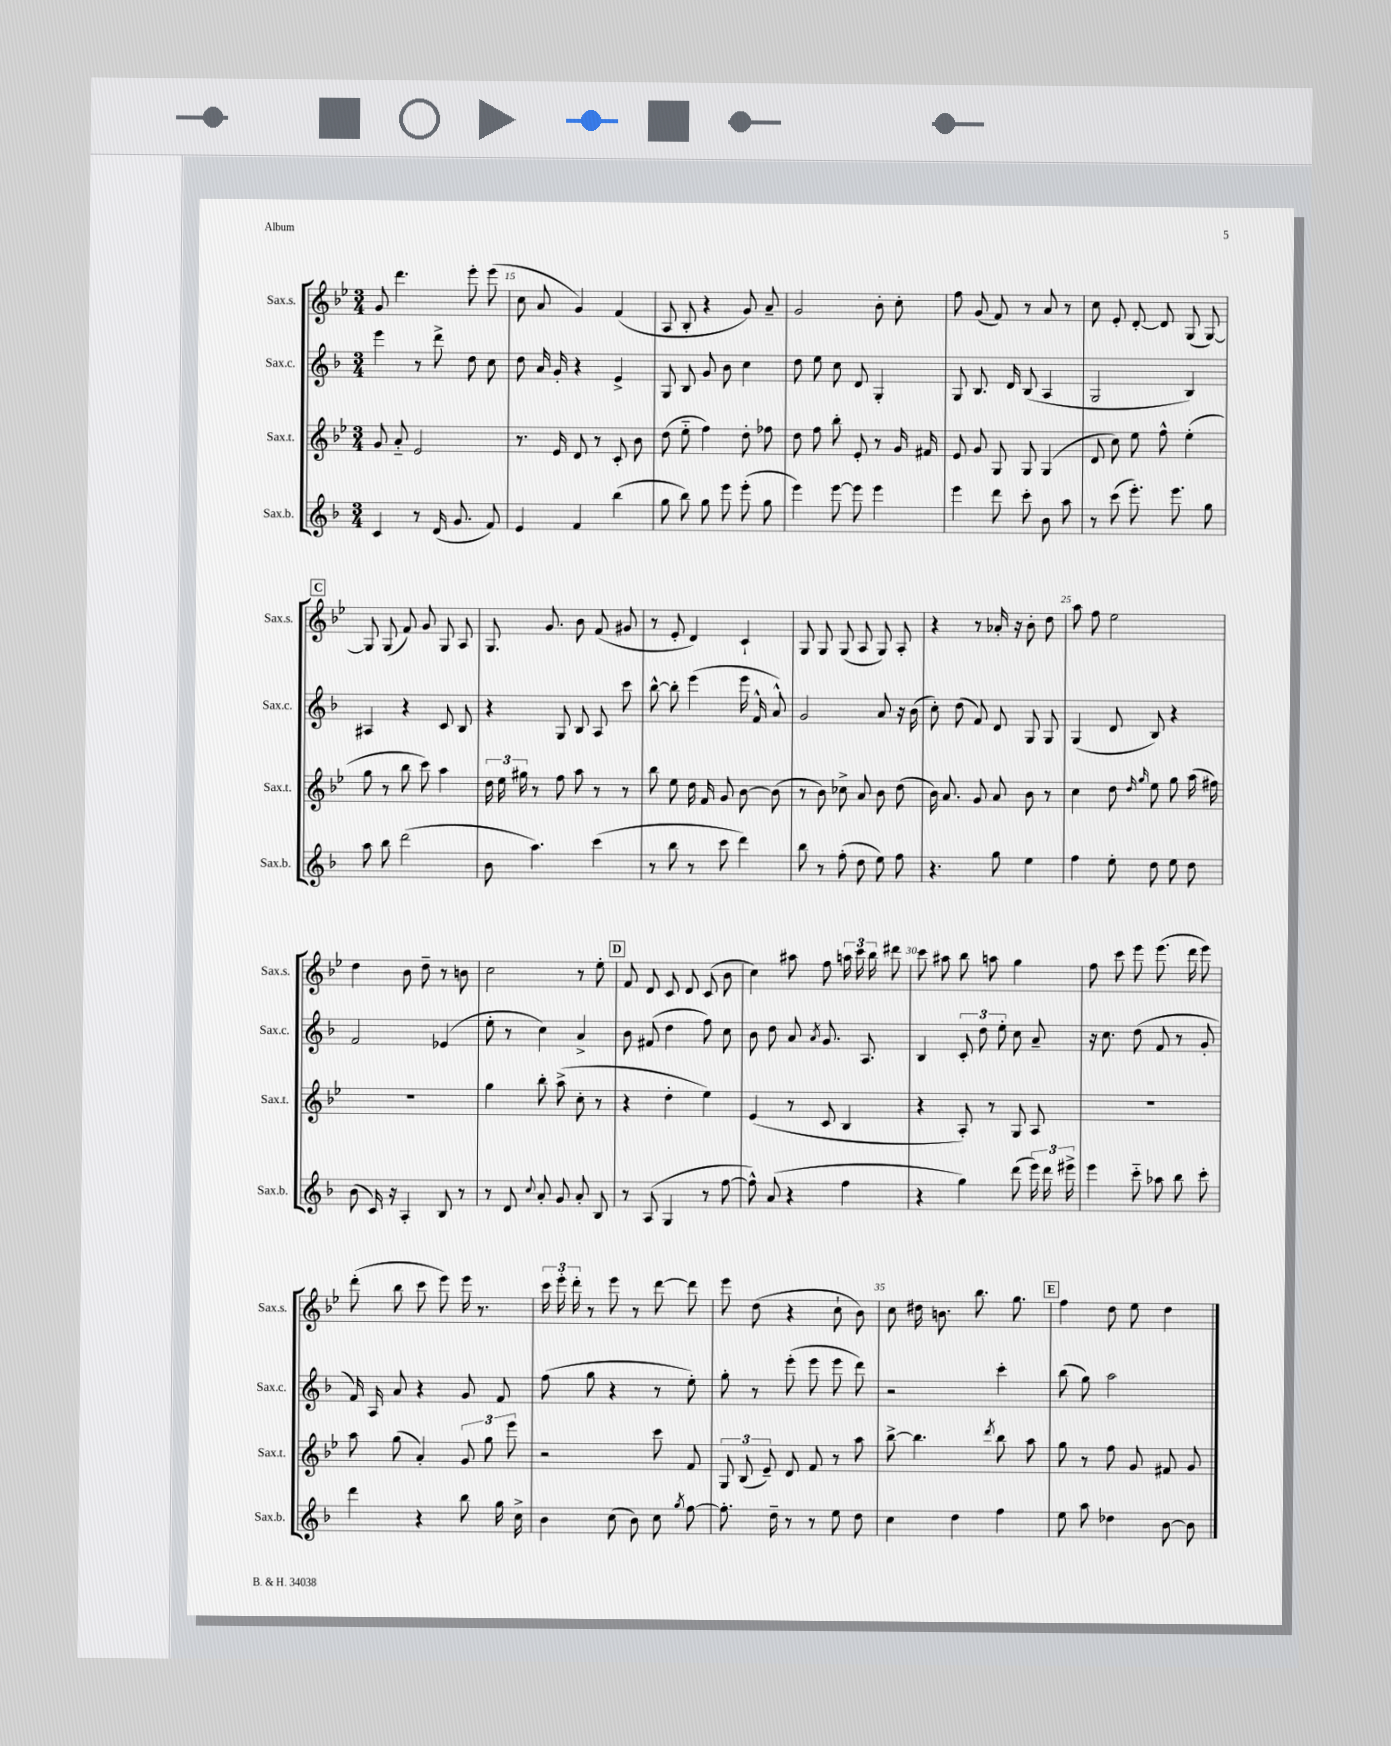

**kern	**kern	**kern	**kern
*staff4	*staff3	*staff2	*staff1
*clefG2	*clefG2	*clefG2	*clefG2
*k[b-]	*k[b-e-]	*k[b-]	*k[b-e-]
*M3/4	*M3/4	*M3/4	*M3/4
4c/	8g/	4eee\	8g/
.	8a'~/	.	4.ddd\
8r	2e-/	8r	.
(16d/	.	8ddd^\	.
8.g/	.	.	.
.	.	8dd\	8eee-'\
8f/)	.	8cc\	(8eee-\
=	=	=	=
4e/	8.r	8dd\	8cc\
.	.	16a/	8a/
.	16e-/	16g'/	.
4f/	8d/	4r	4g/)
.	8r	.	.
(4bb-\	8c'/	4e^/	(4f/
.	8b-\	.	.
=	=	=	=
8gg\	(8dd\	8G/	8A/
8bb-\)	8ee-'~\	8B-/	8B-'/
8gg\	4ff\)	8g/	4r
8eee\	.	8b-\	.
(8eee'\	8dd'\	4cc\	8g/)
8gg\	8ff-\	.	8a~/
=	=	=	=
4eee\)	8dd\	8dd\	2g/
.	8ff\	8ee\	.
[8eee\	8bb-'\	8cc\	.
8eee\]	8e-'/	8d/	.
4eee\	8r	4G'/	8b-'\
.	16g/	.	8cc'\
.	16f#/	.	.
=	=	=	=
4eee\	8e-/	8G/	8ff\
.	8g/	8.B-/	(8g/
8ddd\	8G/	.	8f/)
.	.	16d/	.
8ccc'\	8G/	(8B-/	8r
8b-\	(4G/	4A/	8a/
8aa\	.	.	8r
=	=	=	=
8r	8d/	2G/	8cc\
(8ccc\	8cc\)	.	8e-'/
8.eee'\)	8ee-\	.	[8d'/
.	8ff^^\	.	8d/]
8.eee\	.	.	.
.	(4ee-'\	4B-/)	(8G/
8gg\	.	.	[8G/)
=	=	=	=
8aa\	8gg\	4A#/	8G/]
8bb-\	8r	.	(8G/
(2ddd\	8bb-\	4r	8f/)
.	8ccc\)	.	8g/
.	4aa\	8c/	8G/
.	.	8B-/	8A/
=	=	=	=
8b-\	24dd\	4r	8.G/
.	24ee-\	.	.
.	24gg#\	.	.
4.aa\)	8r	.	.
.	.	.	8.g/
.	8ff\	8G/	.
.	8aa\	8B-/	8b-\
(4ccc\	8r	8A/	(8f/
.	8r	8ccc\	8g#/
=	=	=	=
8r	8bb-\	[8bb-^^\	8r
8bb-\	8ee-\	8bb-'\]	8e-'/
8r	16dd\	(4eee\	4d/)
.	16f/	.	.
8ccc\	8g/	.	.
4ddd\)	[8b-\	16eee\	4c`/
.	.	16f^^/	.
.	(8b-\]	8a^^/)	.
=	=	=	=
8bb-\	8r	2g/	8G/
8r	8b-\)	.	8G/
(8ff'\	8cc-^\	.	(8G/
8dd\	8a/	.	8A/
8ee\)	8b-\	8a/	8G/)
8ff\	(8dd\	16r	8A'/
.	.	(16b-\	.
=	=	=	=
4.r	16b-\)	8cc'\)	4r
.	8.a/	.	.
.	.	(8dd\	.
.	8g/	8f/)	8r
8gg\	8a/	8d/	16a-'/
.	.	.	16r
4ee\	8b-\	8G/	8b-'\
.	8r	8G/	8dd\
=	=	=	=
4ff\	4cc\	(4G/	8aa\
.	.	.	8ff\
8ee'\	8dd\	8d/	2ee-\
.	16qqdd/	.	.
.	16qqgg/	.	.
8dd\	8ee-\	8B-/)	.
8ee\	8gg\	4r	.
8dd\	(16aa\	.	.
.	16ff#\)	.	.
=	=	=	=
(8b-\	2.r	2f/	4dd\
16c/)	.	.	.
16r	.	.	.
4A'/	.	.	8b-\
.	.	.	8dd~\
8B-/	.	(4e-/	8r
8r	.	.	8b\
=	=	=	=
8r	4gg\	8ee'\	2cc\
8d/	.	8r	.
8qqcc/	.	.	.
8a'/	8bb-'\	4cc\)	.
8g/	(8aa^\	.	.
8a'/	8cc'\	4a^/	8r
8B-/	8r	.	8ee-'\
=	=	=	=
8r	4r	8b-\	8f/
(8A/	.	(8f#/	8d/
4G/	4dd'\	4dd\	8c/
.	.	.	8d/
8r	4ee-\)	8ff\)	(8c/
[8ff\	.	8cc\	8b-\
=	=	=	=
8ff^^\])	(4e-/	8b-\	4cc\)
(8a/	.	8dd\	.
4r	8r	8a/	8aa#\
.	.	8qa/	.
.	8c/	8.g/	8ff\
4ff\	4B-/	.	24aa\
.	.	.	24ccc\
.	.	8.A/	.
.	.	.	24bb-\
.	.	.	8ddd#\
=	=	=	=
4r	4r	4B-/	8ccc\
.	.	.	8aa#\
4gg\)	8A'/)	12c'/	8bb-\
.	.	12dd\	.
.	8r	.	8aa\
.	.	12ee'\	.
(8ddd\	8G/	8cc\	4gg\
24eee\)	8A/	8a~/	.
24ddd\	.	.	.
24eee#^\	.	.	.
=	=	=	=
4eee\	2.r	16r	8ff\
.	.	8.cc\	.
.	.	.	8ccc\
8ccc'~\	.	(8dd\	8eee-\
8aa-\	.	8f/	(8.eee-\
8bb-\	.	8r	.
.	.	.	16ddd\
8ccc'\	.	8g'/	8eee-\)
=	=	=	=
4ddd\	8aa\	16f/)	(8ddd'\
.	.	16A/	.
.	(8gg\	8a/	8bb-\
4r	4a'/)	4r	8ccc\
.	.	.	8eee-\)
8bb-\	12g/	8g/	16eee-\
.	.	.	8.r
.	12gg\	.	.
16gg\	.	8f/	.
.	12eee-\	.	.
16cc^\	.	.	.
=	=	=	=
4b-\	2r	(8ff\	24ccc\
.	.	.	24eee-'\
.	.	.	24ddd'\
.	.	8gg\	8r
(8cc\	.	4r	8eee-\
8b-\)	.	.	8r
8cc\	8ccc\	8r	[8ddd\
8qgg/	.	.	.
[8ff\	8f/	8ee'\)	8ddd\]
=	=	=	=
8.ff'\]	12G/	8gg'\	8eee-\
.	(12B-/	.	.
.	.	8r	(8dd\
.	12e-~/)	.	.
16dd~\	.	.	.
8r	8d/	(8eee'\	4r
8r	8f/	8eee\	.
8ee\	8r	8eee\	8cc`\
8dd\	8aa\	8ddd\)	8b-\)
=	=	=	=
4cc\	[8bb-^\	2r	8cc\
.	4.bb-\]	.	16dd#\
.	.	.	8.b\
4dd\	.	.	.
.	.	.	8.bb-\
.	8qddd/	.	.
4ff\	8bb-\	4ccc'\	.
.	.	.	8.gg\
.	8aa\	.	.
=	=	=	=
8ee\	8gg\	(8bb-\	4ff\
8aa\	8r	8gg\)	.
4dd-\	8ff\	2aa\	8dd\
.	8g/	.	8ee-\
[8b-\	8f#/	.	4dd\
8b-\]	8g/	.	.
==	==	==	==
*-	*-	*-	*-
